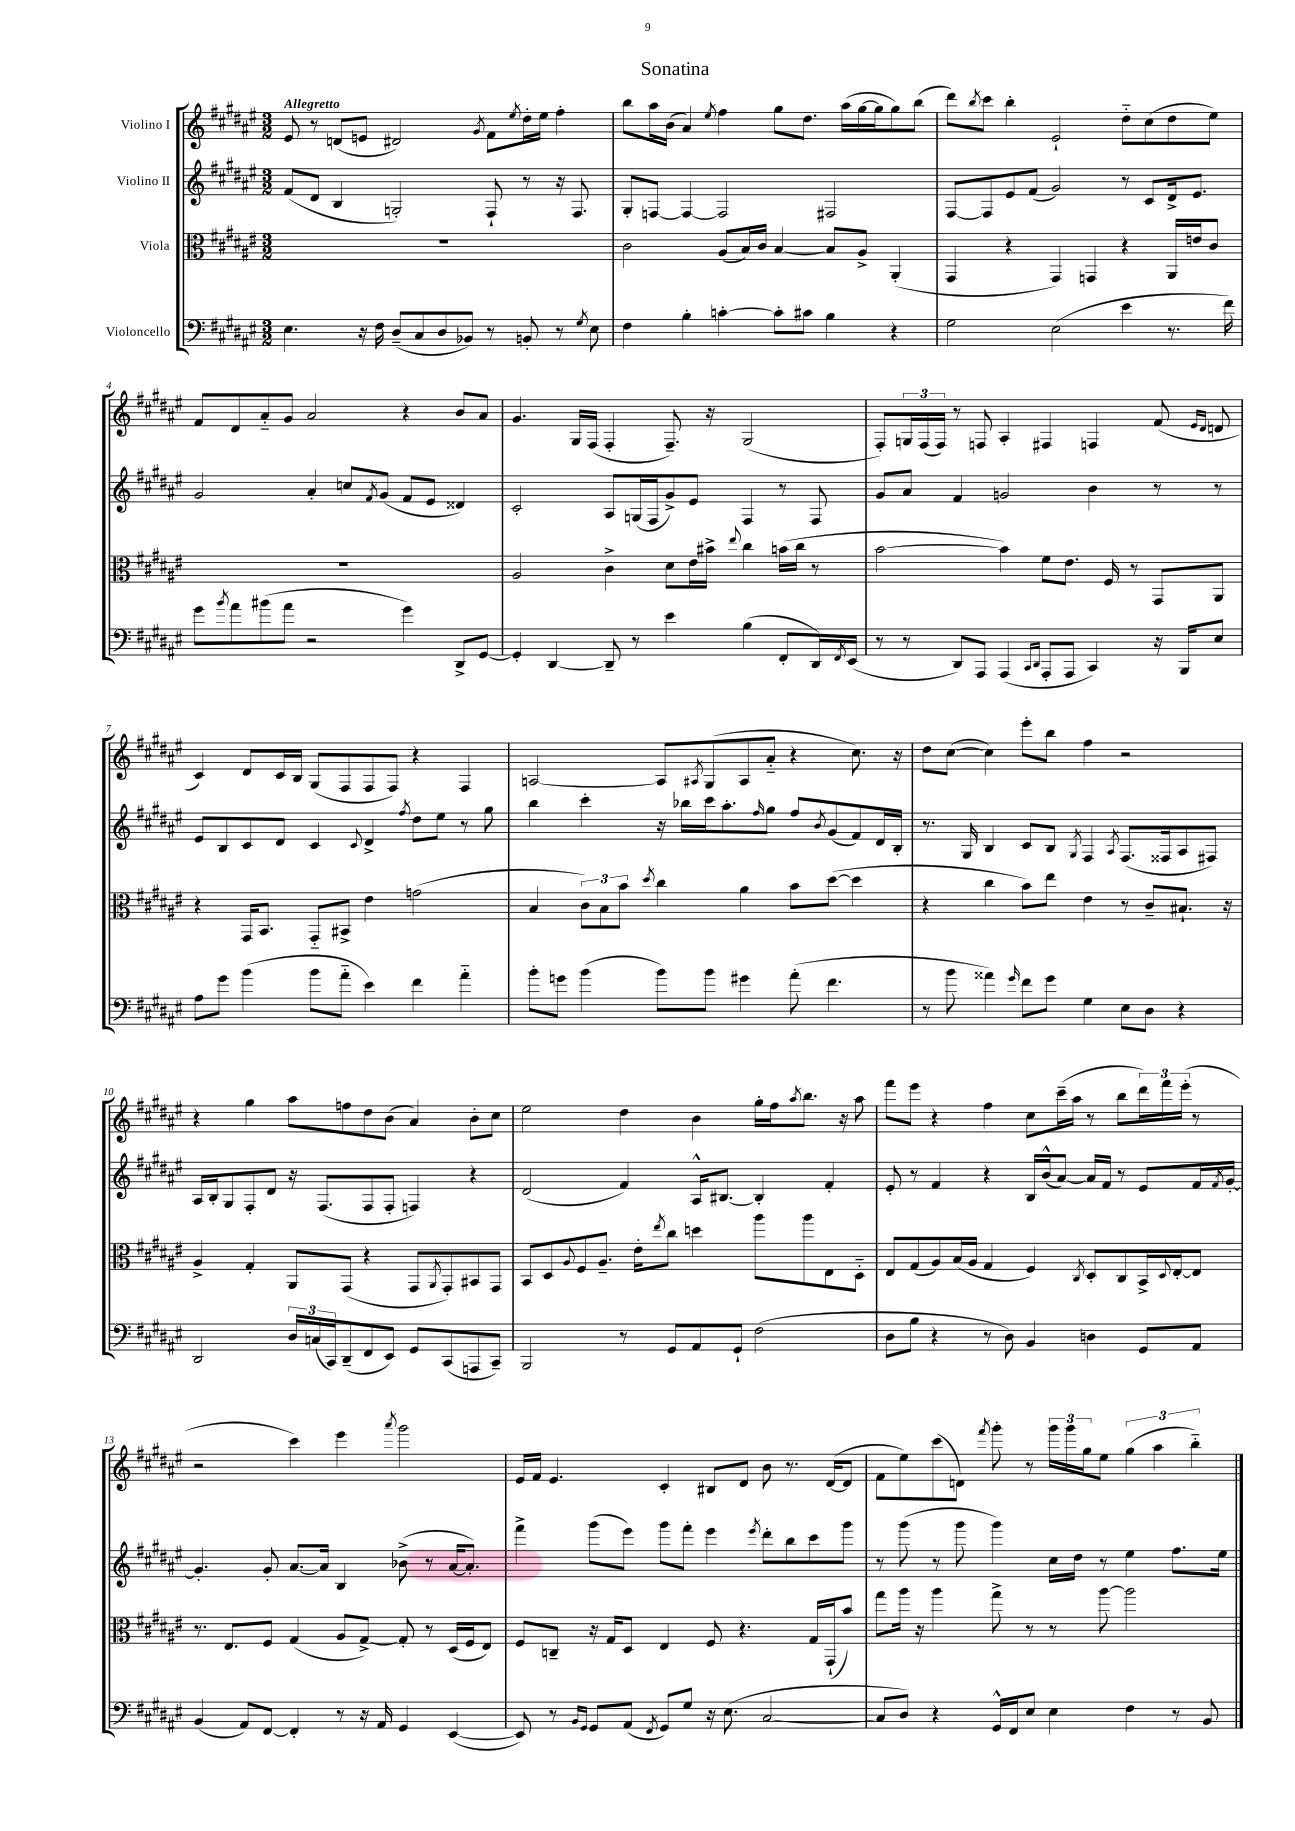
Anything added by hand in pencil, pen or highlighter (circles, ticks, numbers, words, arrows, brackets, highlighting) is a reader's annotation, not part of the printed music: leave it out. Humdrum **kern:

**kern	**kern	**kern	**kern
*staff4	*staff3	*staff2	*staff1
*clefF4	*clefC3	*clefG2	*clefG2
*k[f#c#g#d#a#e#]	*k[f#c#g#d#a#e#]	*k[f#c#g#d#a#e#]	*k[f#c#g#d#a#e#]
*M3/2	*M3/2	*M3/2	*M3/2
4.E#	1.r	(8f#	8e#
.	.	8d#	8r
.	.	4B	(8d
16r	.	.	8e
16F#	.	.	.
(8D#~	.	2G')	2d#)
8C#	.	.	.
8D#	.	.	.
8BB-)	.	.	.
.	.	.	8qg#
8r	.	8F#`	8f#
.	.	.	8qee#
8BB'	.	8r	16dd#'
.	.	.	16ee#
8r	.	16r	4ff#'
.	.	8.F#	.
8qG#	.	.	.
8E#	.	.	.
=	=	=	=
4F#	2c#	8G#'	8bb
.	.	[8F	16aa#
.	.	.	(16b
4B'	.	4F_	4a#)
.	.	.	8qee#
[4c'	(8A#	2F]	4ff#
.	16B)	.	.
.	16c#	.	.
8c']	[4B	.	8gg#
8c#	.	.	8.dd#
4B	8B]	2F#	.
.	.	.	(16aa#
.	8A#^	.	[16gg#
.	.	.	16gg#]
4r	(4AA#'	.	8gg#)
.	.	.	(8bb
=	=	=	=
2G#	4GG#	[8F#	8ddd#)
.	.	.	8qbb
.	.	8F#]	8ccc#
.	4r	8e#	4bb'
.	.	(8f#	.
(2E#	4GG#)	2g#)	2e#`
.	4GG	.	.
4e#	4r	8r	8dd#'~
.	.	8c#	(8cc#
8.r	16AA#	16d#^	8dd#
.	16e	8.e#	.
.	8c#	.	8ee#)
16f#)	.	.	.
=	=	=	=
8g#	1.r	2g#	8f#
8qb	.	.	.
8a#	.	.	8d#
(8b#	.	.	8a#'~
8a#	.	.	8g#
2r	.	4a#'	2a#
.	.	8cc	.
.	.	8qf#	.
.	.	(8g#	.
4g#)	.	8f#	4r
.	.	8e#	.
8DD#^	.	4d##)	8b
[8GG#	.	.	8a#
=	=	=	=
4GG#']	2A#	2c#'	4.g#
[4DD#	.	.	.
.	.	.	16G#
.	.	.	(16F#
8DD#~]	4c#^	8A#	4F#'
8r	.	(16G	.
.	.	16F#	.
4e#	8d#	8g#^)	8.F#~)
.	16e#	8e#	.
.	16b#^	.	16r
.	8qqee#	.	.
(4B	4cc#	4F#	(2G#
8FF#'	(16b	8r	.
.	16cc#	.	.
16DD#)	8r	8F#	.
8qFF#	.	.	.
(16EE#	.	.	.
=	=	=	=
8r	[2b	8g#	8F#')
8r	.	8a#	24G
.	.	.	(24F#
.	.	.	24F#)
8DD#)	.	4f#	8r
8AAA#	.	.	8F
(4AAA#	4b])	2g	4A#'
16qqCC#	.	.	.
16qqDD#	.	.	.
8AAA#'	8f#	.	4F#
8AAA#	8.e#	.	.
4CC#)	.	4b	4F
.	16F#	.	.
.	8r	.	.
16r	8GG#	8r	(8f#
16BBB	.	.	.
.	.	.	16qqe#
.	.	.	16qqd#
8E#	8AA#	8r	8d
=	=	=	=
8A#	4r	8e#	4c#)
8g#	.	8B	.
(4b	16GG#	8c#	8d#
.	8.BB	.	.
.	.	8d#	16c#
.	.	.	16B
8b	8GG#'~	4c#	(8G#
8a#'~	8BB#^	.	8F#
.	.	8qqc#	.
4e#)	4e#	4d#^	8F#
.	.	.	8F#)
.	.	8qff#	.
4f#	(2g	8dd#	4r
.	.	8ee#	.
4a#'~	.	8r	4F#
.	.	8gg#	.
=	=	=	=
8b'	4B	4bb	[2A
8g	.	.	.
(4b	12c#)	4ccc#'	.
.	12B	.	.
.	12b	.	.
.	8qdd#	.	.
8b)	4cc#	16r	8A]
.	.	16bb-	.
.	.	.	8qA#
8b	.	16ccc#	(8G#
.	.	8.aa#'	.
4g#	4a#	.	8A#
.	.	16qqff#	.
.	.	8gg#	8a#'~
(8a#'	8b	8ff#	4r
.	.	8qb	.
4.f#	([8dd#	(8g#	.
.	4dd#]	8f#)	8.cc#)
.	.	16d#	.
.	.	16B'	16r
=	=	=	=
8r	4r	8.r	8dd#
8b	.	.	([8cc#
.	.	16G#	.
4a##)	4cc#	4B	4cc#])
16qqg#	.	.	.
8f#	8b)	8c#	8eee#'
8g#	8ee#	8B	8bb
.	.	8qG#	.
4G#	4e#	4F#	4ff#
.	.	8qA#	.
8E#	8r	(8.F#	2r
8D#	8c#~	.	.
.	.	16F##	.
4r	8.B#`	8A#	.
.	.	8F#)	.
.	16r	.	.
=	=	=	=
2DD#	4A#^	16A#	4r
.	.	16B'	.
.	.	8G#	.
.	4G#'	8F#'	4gg#
.	.	8d#	.
24D#	8AA#	16r	8aa#
(24C	.	.	.
.	.	(8.F#	.
24CC#)	.	.	.
(8DD#~	(8GG#	.	8ff
8FF#	4r	8F#	8dd#
8EE#)	.	8F#'	(8b
8GG#	8GG#	4F)	4a#)
.	8qAA#	.	.
(8CC#	8GG#')	.	.
8AAA	8BB#	4r	8b'
8CC#~)	8GG#	.	8cc#
=	=	=	=
2BBB	8BB	(2d#	2ee#
.	8D#	.	.
.	8qqA#	.	.
.	8F#	.	.
.	8.A#~	.	.
8r	.	4f#)	4dd#
.	16e#'	.	.
.	8qee#	.	.
8GG#	8cc#	.	.
8AA#	4dd	16A#^^	4b
.	.	[8.B#	.
8GG#`	.	.	.
(2F#	8aa#	4B#']	16gg#'
.	.	.	16ff#
.	.	.	8qaa#
.	8aa#	.	8.bb
.	8E#	4f#'	.
.	.	.	16r
.	8D#'~	.	8aa#
=	=	=	=
8D#	8E#	8e#'	8fff#
8B	(8G#	8r	8eee#
4r	8A#)	4f#	4r
.	(16B	.	.
.	16A#	.	.
8r	4G#	4r	4ff#
8D#)	.	.	.
4BB	4F#)	16B	8cc#
.	.	(16b^^	.
.	.	[8a#)	(16ccc#~
.	.	.	16aa#
.	8qC#	.	.
4D	8D#'	16a#]	8r
.	.	16f#	.
.	8C#	8r	8bb
8GG#	16BB^	8e#	24ddd#)
.	.	.	24fff#
.	8qqD#	.	.
.	[16E#'	.	.
.	.	.	(24eee#'
8AA#	8E#]	16f#	8r
.	.	8qf#	.
.	.	[16g#'	.
=	=	=	=
(4BB	8.r	4.g#']	2r
.	8.E#	.	.
8AA#)	.	.	.
[8FF#	8F#	8g#'	.
4FF#']	(4G#	[8.a#	4ccc#)
.	.	16a#]	.
8r	8A#	4B	4eee#
16r	[8G#^)	.	.
16AA#	.	.	.
.	.	.	8qaaa#
4GG#	8G#']	(8b-^	2ggg#
.	8r	8r	.
([4EE#	(16D#	[16a#	.
.	16F#	8.a#'])	.
.	8E#)	.	.
=	=	=	=
8EE#])	8F#	4fff#^	16e#
.	.	.	16f#
8r	8C~	.	4.e#
16qqBB	.	.	.
16qqGG#	.	.	.
8GG#	16r	(8ggg#	.
.	16G#	.	.
(8AA#	8D#	8eee#)	.
8qFF#	.	.	.
8GG#)	4E#	8ggg#	4c#'
8G#	.	8fff#'	.
16r	8F#	4eee#	8B#
(8.E#	.	.	.
.	4.r	.	8d#
.	.	8qeee#	.
[2C#	.	8ddd#'	8b
.	.	8bb	8.r
.	16G#	8ccc#	.
.	(16GG#`	.	([16d#
.	8b)	8ggg#	8d#]
=	=	=	=
8C#]	8gg#	8r	8f#
8D#)	16aa#	(8ggg#	8ee#)
.	16r	.	.
4r	4aa#	8r	(8ccc#
.	.	8ggg#	8d)
.	.	.	8qfff#
16GG#^^	8gg#^	4ggg#)	8ggg#'
16FF#	.	.	.
8E#	8r	.	8r
4E#	8r	16cc#	24ggg#
.	.	.	24ggg#
.	.	16dd#	.
.	.	.	24gg#
.	[8aa#	8r	8ee#
4F#	2aa#]	4ee#	(6gg#
.	.	.	6aa#
8r	.	8.ff#	.
.	.	.	6bb'~)
8BB	.	.	.
.	.	16ee#	.
==	==	==	==
*-	*-	*-	*-
